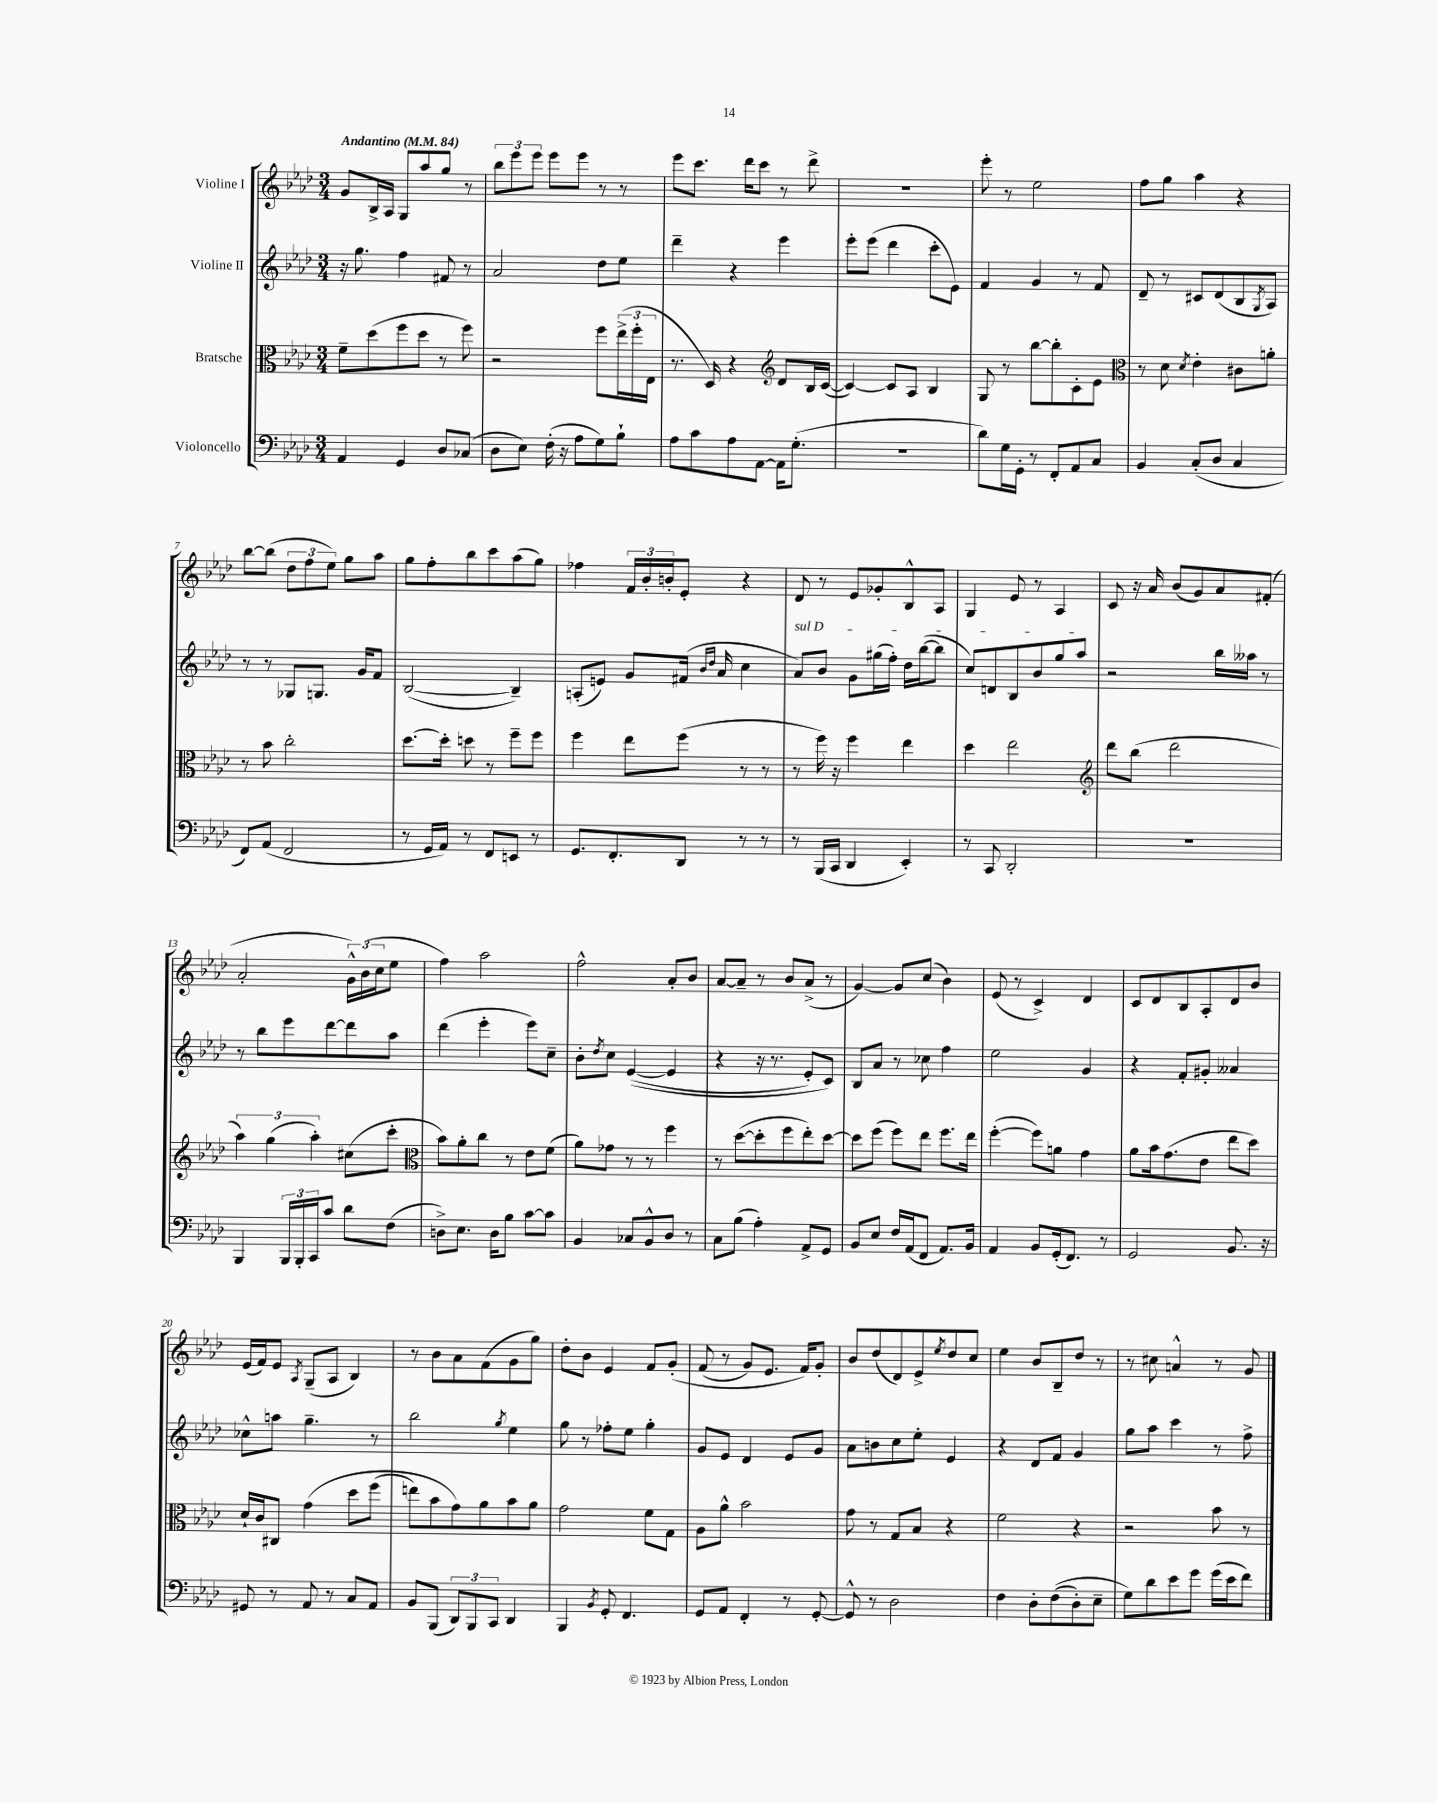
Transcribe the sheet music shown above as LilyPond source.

<<
\new StaffGroup <<
\new Staff = "s0" \with { instrumentName = "Violine I" } {
    \clef treble \key aes \major \numericTimeSignature \time 3/4 \tempo "Andantino" 4 = 84
    g'8 bes16-> aes16 g8 aes''8 g''8 r8 |
    \tuplet 3/2 { bes''8 ees'''8 ees'''8 } ees'''8 ees'''8 r8 r8 |
    ees'''8 c'''8. des'''16 c'''8 r8 des'''8-> |
    R2. |
    ees'''8-. r8 ees''2 |
    f''8 g''8 aes''4 r4 |
    bes''8~ bes''8( \tuplet 3/2 { des''8 f''8 ees''8) } g''8 aes''8 |
    g''8 f''8-. bes''8 c'''8 aes''8( g''8) |
    fes''4 \tuplet 3/2 { f'16 bes'16-. b'16-. } ees'8-. r4 |
    des'8 r8 ees'8 ges'8-. bes8-^ aes8 |
    g4 ees'8 r8 aes4 |
    c'8 r16 aes'16 bes'8( g'8) aes'8 fis'8-.( |
    aes'2-. \tuplet 3/2 { g'16-^) bes'16( c''16 } ees''8 |
    f''4) aes''2 |
    f''2-^ aes'8-. bes'8 |
    aes'8~ aes'8-- r8 bes'8 aes'8->( r8 |
    g'4~) g'8 c''8( bes'4) |
    ees'8( r8 c'4->) des'4 |
    c'8 des'8 bes8 aes8-. des'8 bes'8 |
    ees'16( f'16) ees'8 \acciaccatura { aes8 } g8--( aes8 bes4) |
    r8 bes'8 aes'8 f'8( g'8 g''8) |
    des''8-. bes'8 ees'4 f'8 g'8-.\( |
    f'8( r8 g'8) ees'8. f'16\) g'8-. |
    bes'8 des''8( des'8) ees'8-> \acciaccatura { ees''8 } des''8 c''8 |
    ees''4 bes'8 bes8-- des''8 r8 |
    r8 cis''8 a'4-^ r8 g'8 \bar "|." |
}
\new Staff = "s1" \with { instrumentName = "Violine II" } {
    \clef treble \key aes \major \numericTimeSignature \time 3/4
    r16 g''8. f''4 fis'8 r8 |
    aes'2 des''8 ees''8 |
    des'''4-- r4 ees'''4 |
    ees'''8-. ees'''8( des'''4 c'''8-. ees'8) |
    f'4 g'4 r8 f'8 |
    des'8-- r8 cis'8 des'8( bes8 \acciaccatura { g8 } aes8) |
    r8 r8 ges8 g8. g'16 f'8 |
    bes2~( bes4--) |
    a8-.( e'8) g'8 fis'16( \grace { bes'16 des''16 } aes'16 c''4 |
    \once \override TextSpanner.bound-details.left.text = \markup { \italic "sul D" } aes'8\startTextSpan) bes'8 g'8 gis''16( f''16-.) des''16 bes''16~( bes''8 |
    c''8) d'8 bes8 bes'8 g''8 aes''8\stopTextSpan |
    r2 bes''16 aeses''16 r8 |
    r8 bes''8 ees'''8 des'''8~ des'''8 aes''8 |
    des'''4( ees'''4-. ees'''8) c''8-- |
    bes'8-. \acciaccatura { des''8 } c''8 ees'4~(\( ees'4 |
    r4 r16 r8. ees'8-.) c'8\) |
    bes8 aes'8 r8 ces''8 f''4 |
    ees''2 g'4 |
    r4 f'8-. gis'8-. aeses'4 |
    ces''8-^ a''8 g''4.-- r8 |
    bes''2 \acciaccatura { g''8 } ees''4 |
    g''8 r8 fes''8-. ees''8 g''4-. |
    g'8 ees'8 des'4 ees'8 g'8 |
    aes'8 b'8 c''8 ees''8-. ees'4 |
    r4 des'8 f'8 g'4 |
    g''8 aes''8 c'''4 r8 f''8-> \bar "|." |
}
\new Staff = "s2" \with { instrumentName = "Bratsche" } {
    \clef alto \key aes \major \numericTimeSignature \time 3/4
    f'8-- des''8( f''8 des''8 r8 f''8) |
    r2 f''8 \tuplet 3/2 { ees''16->( f''16-. ees16 } |
    r8. des16) r4 \clef treble des'8 bes16 c'16~( |
    c'4~) c'8 aes8 bes4 |
    g8 r8 bes''8~ bes''8-. c'8-. ees'8 |
    \clef alto r8 des'8 \acciaccatura { des'8 } ees'4-. cis'8 a'8-. |
    r8 bes'8 c''2-. |
    des''8.~ des''16-. d''8 r8 f''8-- f''8 |
    f''4 ees''8 f''8( r8 r8 |
    r8 f''16) r16 f''4 ees''4 |
    des''4 ees''2 |
    \clef treble des'''8 bes''8( des'''2 |
    \tuplet 3/2 { aes''4) g''4( aes''4-.) } cis''8( c'''8-. |
    \clef alto bes'8) aes'8-. c''8 r8 ees'8 f'8( |
    aes'8) ges'8 r8 r8 f''4 |
    r8 des''8~( des''8-. f''8 ees''8-.) des''8~ |
    des''8 f''8( f''8) ees''8 f''8. ees''16 |
    f''4~-.( f''8) a'8 g'4 |
    aes'8 bes'16 g'8.( ees'8 ees''8 des''8) |
    des'16-! c'16 cis8 g'4\( des''8 f''8( |
    e''8) bes'8 g'8\) aes'8 bes'8 aes'8 |
    g'2 f'8 g8 |
    aes8 aes'8-^ bes'2 |
    g'8 r8 g8 bes8 r4 |
    f'2 r4 |
    r2 bes'8 r8 \bar "|." |
}
\new Staff = "s3" \with { instrumentName = "Violoncello" } {
    \clef bass \key aes \major \numericTimeSignature \time 3/4
    aes,4 g,4 des8 ces8( |
    des8 ees8) f16-.( r16 aes8 g8) bes8-! |
    aes8 c'8 aes8 aes,8~ aes,16 g8.-.( |
    R2. |
    des'8) g16 g,16-. r8 f,8-. aes,8 c8 |
    bes,4 c8-.( des8 c4 |
    f,8) aes,8( f,2 |
    r8 g,16 aes,16) r8 f,8 e,8 r8 |
    g,8. f,8.-. des,8 r8 r8 |
    r8 bes,,16( c,16 des,4 ees,4-.) |
    r8 c,8 des,2-. |
    R2. |
    bes,,4 \tuplet 3/2 { bes,,16 bes,,16-. c,16 } c'8 des'8 f8( |
    d8->) ees8. d16 bes8 c'8~ c'8 |
    bes,4 ces8 bes,8-^ des8 r8 |
    c8 bes8( aes4-.) aes,8-> g,8 |
    bes,8 ees8 f16 aes,16( f,8 aes,8.) bes,16 |
    aes,4 bes,8 g,16-.( f,8.) r8 |
    g,2 bes,8. r16 |
    gis,8 r8 aes,8 r8 c8 aes,8 |
    bes,8 bes,,8( \tuplet 3/2 { des,8) bes,,8 c,8 } des,4 |
    bes,,4 \acciaccatura { bes,8 } g,8-. f,4. |
    g,8 aes,8 f,4-. r8 g,8~-. |
    g,8-^ r8 des2 |
    f4 des8-. f8(\( des8-.) ees8-- |
    g8\) des'8 ees'8 g'8 g'16( ees'16 f'8) \bar "|." |
}
>>
>>
